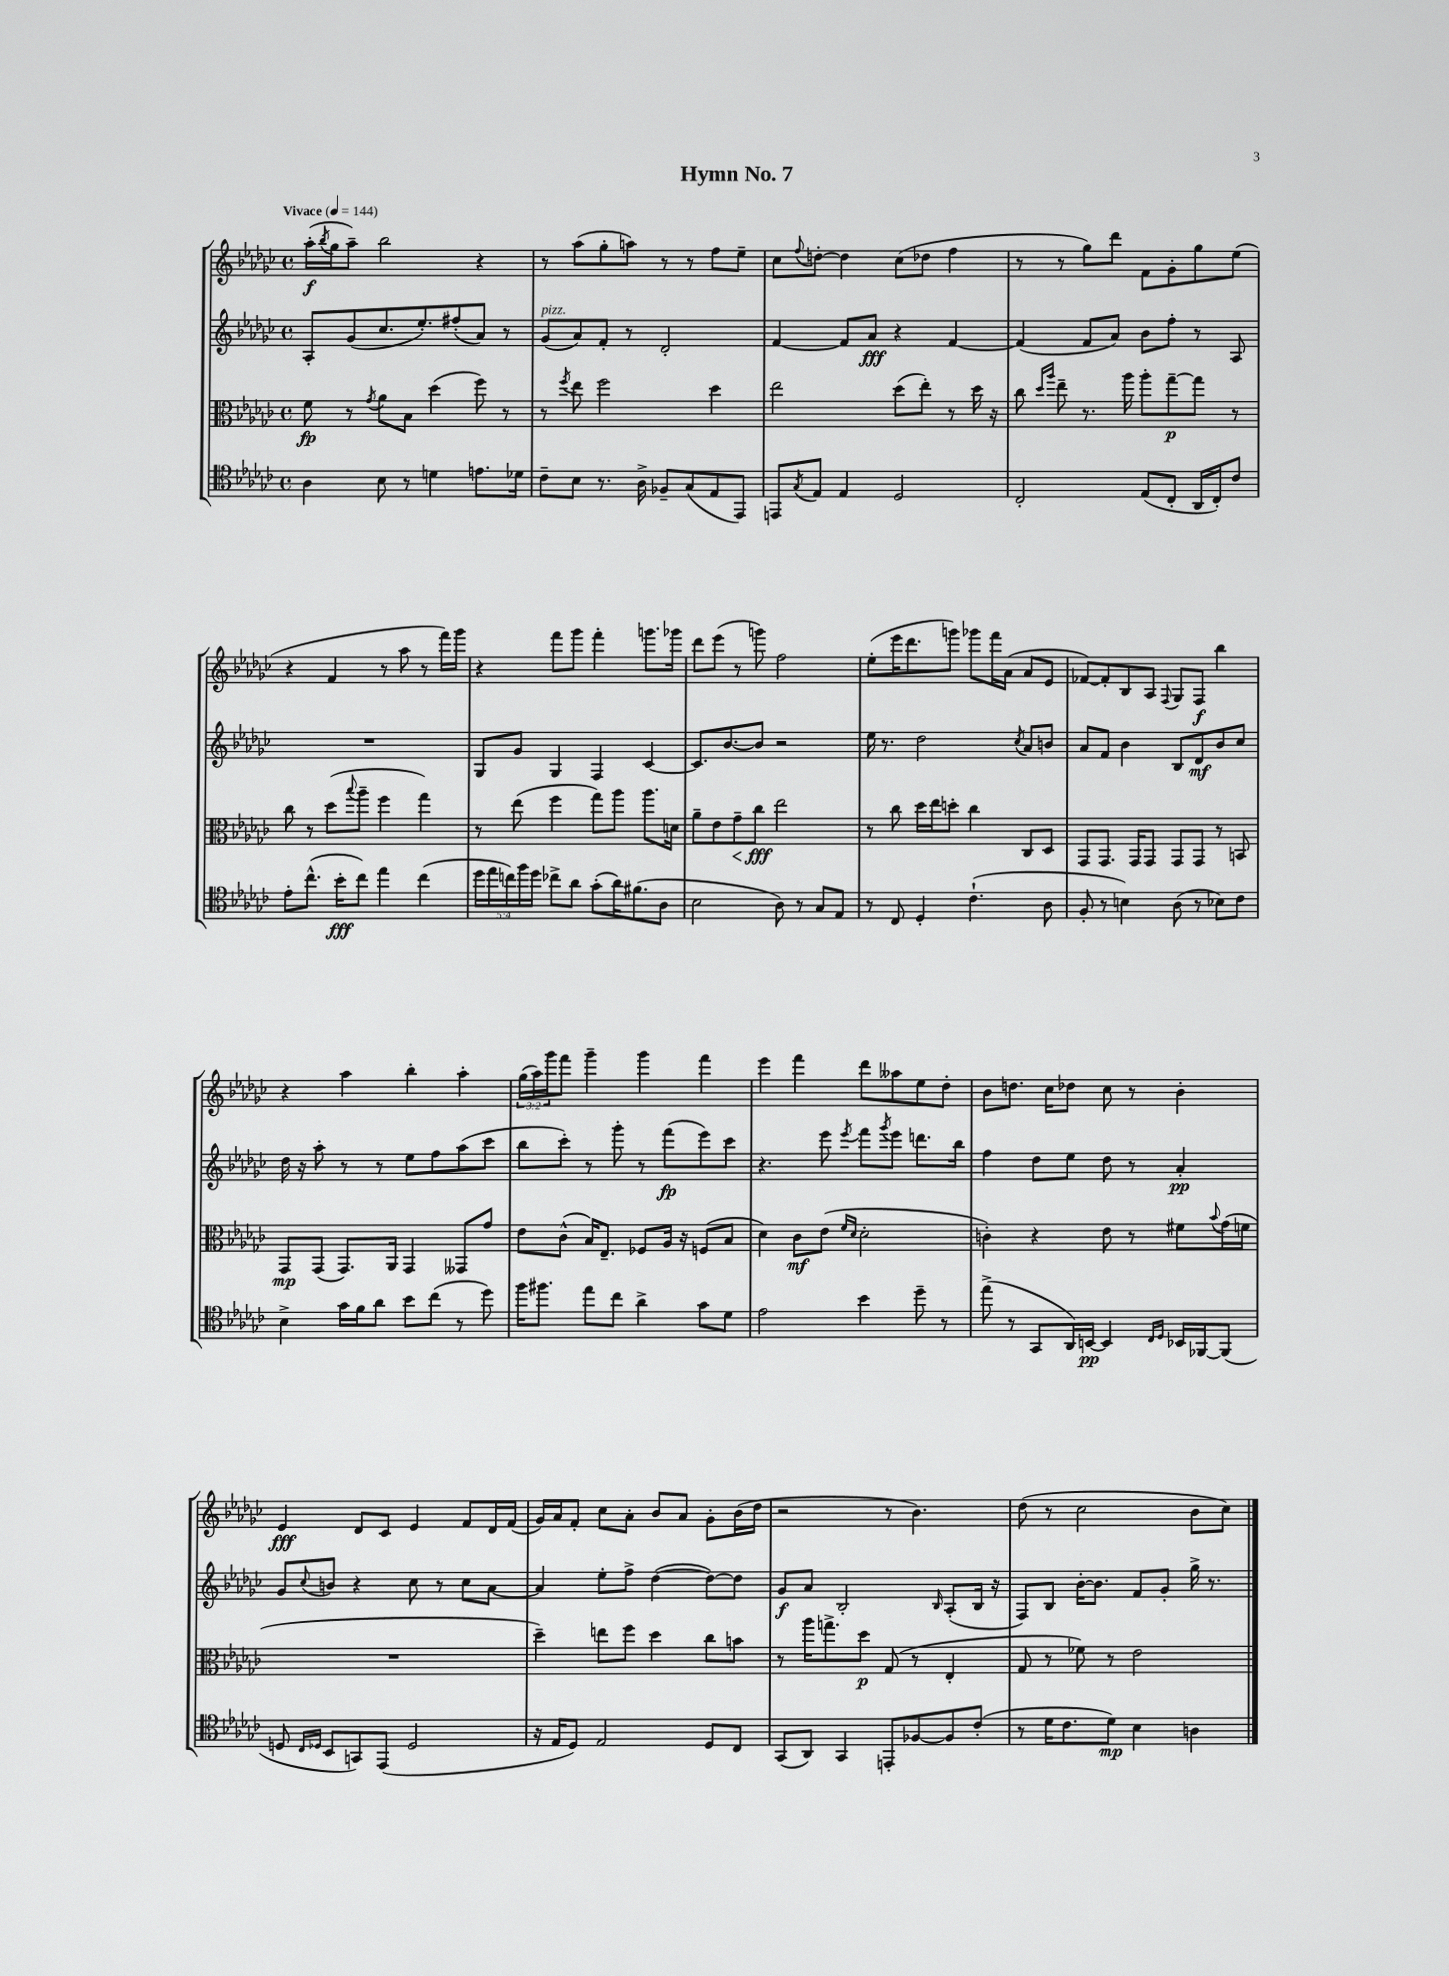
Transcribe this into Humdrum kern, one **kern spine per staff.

**kern	**kern	**kern	**kern
*staff4	*staff3	*staff2	*staff1
*clefC4	*clefC3	*clefG2	*clefG2
*k[b-e-a-d-g-c-]	*k[b-e-a-d-g-c-]	*k[b-e-a-d-g-c-]	*k[b-e-a-d-g-c-]
*M4/4	*M4/4	*M4/4	*M4/4
*met(c)	*met(c)	*met(c)	*met(c)
*MM144	*MM144	*MM144	*MM144
4A-	8f	8A-'	(16aa-'
.	.	.	8qbb-
.	.	.	16gg-
.	8r	(8g-	8aa-~)
.	8qg-	.	.
8B-	8a-	8.cc-	2bb-
8r	8B-	.	.
.	.	8.ee-')	.
4d	(4dd-	.	.
.	.	(8ff#'	.
8.e	8ff)	8a-)	4r
.	8r	8r	.
16d-	.	.	.
=	=	=	=
8c-~	8r	(8g-	8r
.	8qff	.	.
8B-	8ee-	8a-)	(8aa-
8.r	2ff	8f'	8gg-'
.	.	8r	8aa)
16A-^	.	.	.
8F-~	.	2d-'	8r
(8G-	.	.	8r
8E-	4dd-	.	8ff
8EE-)	.	.	8ee-~
=	=	=	=
8EE	2ee-	[4f	8cc-
8qG-	.	.	8qqff
8E-	.	.	[8dd'
4E-	.	8f]	4dd]
.	.	8a-	.
2D-	(8dd-	4r	(8cc-
.	8ee-')	.	8dd-
.	8r	[4f	4ff
.	16dd-	.	.
.	16r	.	.
=	=	=	=
2C-'	8cc-	(4f]	8r
.	16qqdd-	.	.
.	16qqaa-	.	.
.	8ee-~	.	8r
.	8.r	8f	8gg-)
.	.	8a-)	8ddd-
.	16aa-	.	.
(8E-	8aa-'	8b-	8f
8C-'	[8gg-~	8ff'	8g-'
16AA-	8gg-]	8r	8gg-
16C-')	.	.	.
8c-	8r	8A-	(8ee-
=	=	=	=
8e-'	8cc-	1r	4r
(8.cc-^^	8r	.	.
.	(8dd-	.	4f
16b-'	.	.	.
.	8qqbb-	.	.
8cc-)	8aa-~	.	.
4ee-	4ff	.	8r
.	.	.	8aa-
(4cc-	4gg-)	.	8r
.	.	.	16fff)
.	.	.	16ggg-
=	=	=	=
20dd-	8r	8G-	4r
20ee-	.	.	.
20cc)	.	.	.
.	(8ee-	8g-	.
20ff	.	.	.
20dd-	.	.	.
8cc-^	4ff	4G-	8fff
8a-	.	.	8ggg-
(8g-'	8gg-)	4F	4fff'
16a-)	8aa-	.	.
(8.f#	.	.	.
.	8.aa-	[4c-	8.ggg
8A-	.	.	.
.	16d	.	16ggg-
=	=	=	=
2B-	8a-~	8.c-]	8ddd-
.	8e-	.	(8eee-
.	.	[8.b-	.
.	8g-~	.	8r
.	8cc-	8b-]	8ggg)
8A-)	2ee-	2r	2ff
8r	.	.	.
8G-	.	.	.
8E-	.	.	.
=	=	=	=
8r	8r	16ee-	(8ee-'
.	.	8.r	.
8C-	8cc-	.	16eee-
.	.	.	8.ddd-
4D-'	16dd-	2dd-	.
.	16ee-	.	.
.	8dd'	.	8ggg)
(4.c-`	4cc-	.	8ggg-
.	.	.	16fff
.	.	.	(16a-
.	.	8qcc-	.
.	8C-	8a-	8a-
8A-	8D-	8b	8e-
=	=	=	=
8F'	8GG-	8a-	[8f-)
8r	8.GG-	8f	8f-']
4B)	.	4b-	8B-
.	16GG-	.	.
.	8GG-	.	8A-
.	.	.	8qqF
(8A-	8GG-	8B-	8G-
8r	8GG-	8d-	8F
8B-)	8r	8b-	4bb-
8c-	8BB	8cc-	.
=	=	=	=
4B-^	8GG-	16dd-	4r
.	.	16r	.
.	(8GG-	8aa-'	.
16g-	8.GG-)	8r	4aa-
16f	.	.	.
8a-	.	8r	.
.	16AA-	.	.
8b-	4GG-	8ee-	4bb-'
(8cc-	.	8ff	.
8r	8GG--	(8aa-	4aa-'
8dd-)	8g-	8ccc-	.
=	=	=	=
16ff	8e-	8bb-	(24gg-
.	.	.	24aa-)
8.ff#	.	.	.
.	.	.	24ggg-
.	(8c-^^	8ccc-')	8fff
8ee-	16B-)	8r	4ggg-~
.	8.E-~	.	.
8cc-	.	8ggg-'	.
4a-^	8F-	8r	4ggg-
.	16A-	(8fff	.
.	16r	.	.
8g-	(8F	8eee-)	4fff
8d-	8B-	8ccc-	.
=	=	=	=
2e-	4d-)	4.r	4eee-
.	8c-	.	4fff
.	(8e-	8eee-	.
.	16qqf	.	.
.	16qqd-	8qeee-	.
4b-	2d-'	8fff	8ddd-
.	.	8qggg-	.
.	.	8eee-	8aa--
8dd-~	.	8.ddd	8ee-
8r	.	.	8dd-'
.	.	16bb-	.
=	=	=	=
(8ee-^	4c')	4ff	8b-
8r	.	.	8.dd
8GG-	4r	8dd-	.
.	.	.	16cc-
16AA-)	.	8ee-	8dd-
[16BB	.	.	.
4BB]	8e-	8dd-	8cc-
.	8r	8r	8r
16qqC-	.	.	.
16qqD-	.	.	.
16BB-	8f#	4a-'	4b-'
[16FF-	.	.	.
.	8qqb-	.	.
(8FF-]	(16g-	.	.
.	16f	.	.
=	=	=	=
8D	1r	8g-	4e-
16qqC-	.	.	.
16qqD-	.	8qqcc-	.
8BB-	.	8b	.
8GG)	.	4r	8d-
(8EE-	.	.	8c-
2D-	.	8cc-	4e-
.	.	8r	.
.	.	8cc-	8f
.	.	[8a-	16d-
.	.	.	(16f
=	=	=	=
16r	4dd-~)	4a-]	16g-)
16E-	.	.	16a-
8D-)	.	.	8f'
2E-	8ee	8ee-'	8cc-
.	8ff	8ff^	8a-'
.	4dd-	([4dd-	8b-
.	.	.	8a-
8D-	8cc-	8dd-_)	8g-'
8C-	8b	8dd-]	(16b-
.	.	.	16dd-
=	=	=	=
(8GG-	8r	8g-	2r
8AA-)	16aa-	8a-	.
.	8.gg^	.	.
4GG-	.	2B-'	.
.	8dd-	.	.
8EE'	(8G-	.	8r
[8F-	8r	.	4.b-)
.	.	16qqB-	.
8F-]	4E-'	(8A-'	.
(8c-'	.	16B-	.
.	.	16r	.
=	=	=	=
8r	8G-	8F)	(8dd-
16d-	8r	8B-	8r
8.c-	.	.	.
.	8f-)	[16b-'	2cc-
.	.	8.b-]	.
8d-)	8r	.	.
4B-	2e-	8f	.
.	.	8g-'	.
4A	.	16gg-^	8b-
.	.	8.r	.
.	.	.	8cc-)
==	==	==	==
*-	*-	*-	*-
